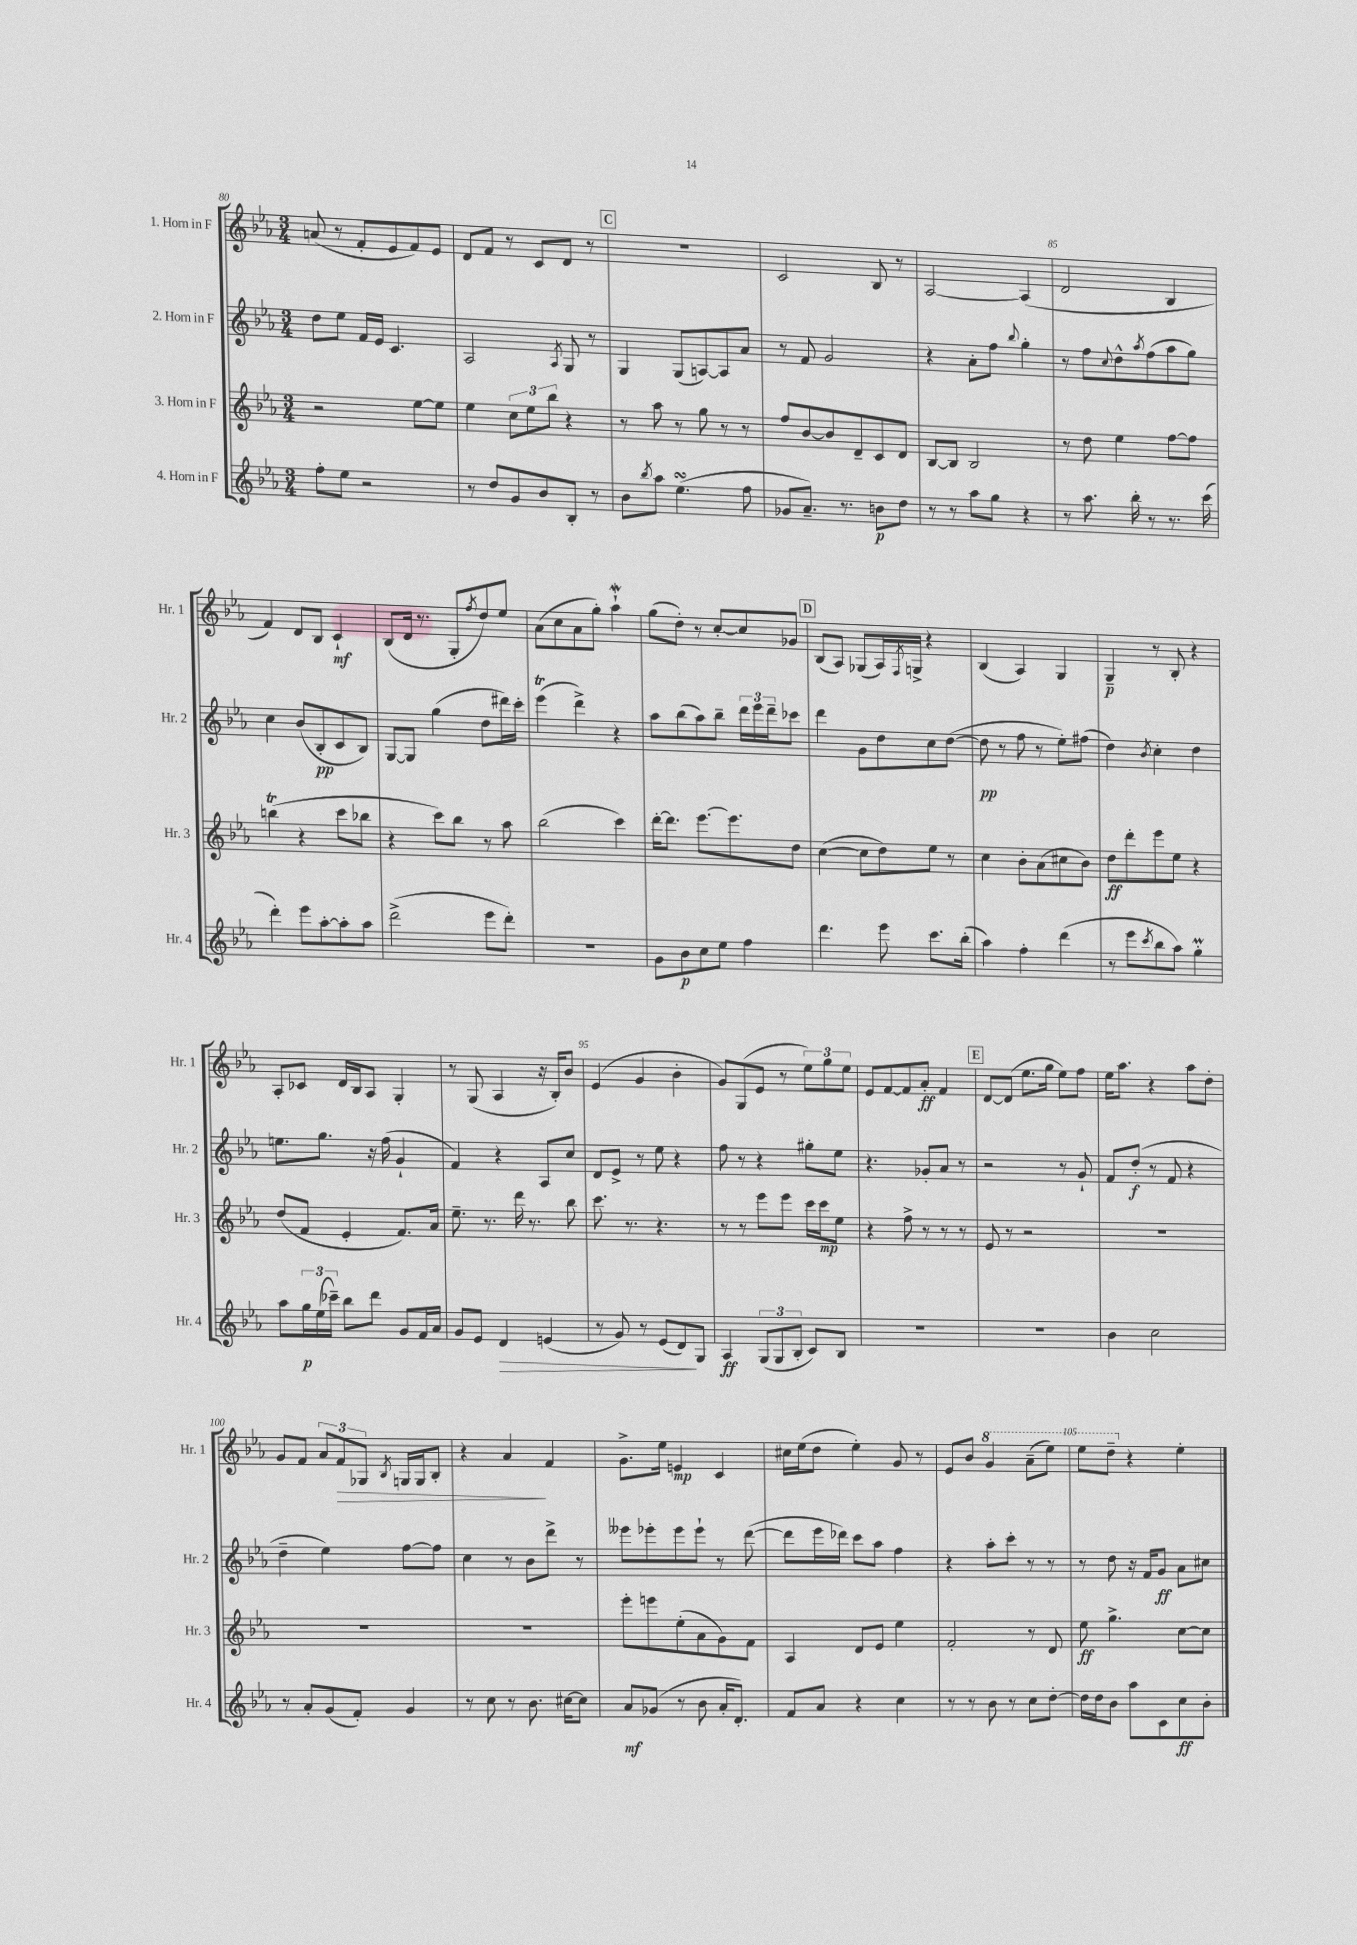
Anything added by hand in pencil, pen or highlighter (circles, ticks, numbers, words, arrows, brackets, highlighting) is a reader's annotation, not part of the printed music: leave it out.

**kern	**dynam	**kern	**dynam	**kern	**dynam	**kern	**dynam
*part4	*part4	*part3	*part3	*part2	*part2	*part1	*part1
*staff4	*staff4	*staff3	*staff3	*staff2	*staff2	*staff1	*staff1
*I"4. Horn in F	*	*I"3. Horn in F	*	*I"2. Horn in F	*	*I"1. Horn in F	*
*I'Hr. 4	*	*I'Hr. 3	*	*I'Hr. 2	*	*I'Hr. 1	*
*clefG2	*	*clefG2	*	*clefG2	*	*clefG2	*
*k[b-e-a-]	*	*k[b-e-a-]	*	*k[b-e-a-]	*	*k[b-e-a-]	*
*M3/4	*	*M3/4	*	*M3/4	*	*M3/4	*
=80	=80	=80	=80	=80	=80	=80	=80
8ff'\L	.	2r	.	8dd\L	.	(8an/	.
8ee-\J	.	.	.	8ee-\J	.	8r	.
2r	.	.	.	16f/LL	.	8f'/L	.
.	.	.	.	16e-/JJ	.	.	.
.	.	.	.	4.c/	.	8e-/	.
.	.	[8ee-\L	.	.	.	8f/)	.
.	.	8ee-\J]	.	.	.	8e-/J	.
=81	=81	=81	=81	=81	=81	=81	=81
8r	.	4ee-\	.	2A-/	.	8d/L	.
8dd/L	.	.	.	.	.	8f/J	.
8g/	.	12cc\L	.	.	.	8r	.
.	.	12ee-\	.	.	.	.	.
8b-/	.	.	.	.	.	8c/L	.
.	.	12bb-\J	.	.	.	.	.
.	.	.	.	8qA-/	.	.	.
8B-'/J	.	4r	.	8G/	.	8d/J	.
8r	.	.	.	8r	.	8r	.
!!LO:REH:place=s1:t=C
=82	=82	=82	=82	=82	=82	=82	=82
8b-\L	.	8r	.	4G/	.	2.r	.
8qbb-/	.	.	.	.	.	.	.
8aa-\J	.	8aa-\	.	.	.	.	.
(4.ee-sSSs\	.	8r	.	(8G/L	.	.	.
.	.	8gg\	.	[8An/)	.	.	.
.	.	8r	.	8A/]	.	.	.
8ff\	.	8r	.	8a-/J	.	.	.
=83	=83	=83	=83	=83	=83	=83	=83
8g-X/L	.	8ff/L	.	8r	.	2c/	.
8.a-~/J)	.	[8b-/	.	8f/	.	.	.
.	.	8b-/]	.	2g/	.	.	.
8.r	.	.	.	.	.	.	.
.	.	8d~/	.	.	.	.	.
8bn\L	p	8c/	.	.	.	8B-/	.
8dd\J	.	8d/J	.	.	.	8r	.
=84	=84	=84	=84	=84	=84	=84	=84
8r	.	[8B-/L	.	4r	.	[2A-/	.
8r	.	8B-/J]	.	.	.	.	.
8aa-\L	.	2B-/	.	8a-'\L	.	.	.
8gg\J	.	.	.	8ff\J	.	.	.
.	.	.	.	8qqbb-/	.	.	.
4r	.	.	.	4gg'\	.	(4A-/]	.
=85	=85	=85	=85	=85	=85	=85	=85
8r	.	8r	.	8r	.	2d/	.
8.aa-\	.	8dd\	.	8ff\L	.	.	.
.	.	.	.	8qqcc/	.	.	.
.	.	4ee-\	.	8dd^^\	.	.	.
16bb-'\	.	.	.	.	.	.	.
.	.	.	.	8qaa-/	.	.	.
8r	.	.	.	(8ff\	.	.	.
8.r	.	[8ff\L	.	8aa-\	.	4B-/	.
.	.	8ff\J]	.	8gg\J)	.	.	.
(16ccc\	.	.	.	.	.	.	.
!!LO:LB:g=z
=86	=86	=86	=86	=86	=86	=86	=86
4ddd'\)	.	(4bbnt\	.	4cc\	.	4f/)	.
8eee-\L	.	4r	.	(8b-/L	.	8d/L	.
[8aa-'\	.	.	.	8B-'/	pp	8B-/J	.
8aa-'\]	.	8ccc\L	.	8c/	.	4c`/	mf
8aa-\J	.	8bb-X\J	.	8B-/J)	.	.	.
=87	=87	=87	=87	=87	=87	=87	=87
(2ddd^\	.	4r	.	[8G/L	.	(8B-/L	.
.	.	.	.	8G/J]	.	16d/Jk	.
.	.	.	.	.	.	8.r	.
.	.	8ccc\L)	.	(4gg\	.	.	.
.	.	8bb-\J	.	.	.	8G'/L	.
.	.	.	.	.	.	8qff/	.
8eee-\L	.	8r	.	8dd\L	.	8dd/)	.
8ddd'\J)	.	8aa-\	.	16ddd#X\L)	.	8ee-/J	.
.	.	.	.	16ccc'\JJ	.	.	.
=88	=88	=88	=88	=88	=88	=88	=88
2.r	.	(2bb-\	.	(4eee-T\	.	(8a-\L	.
.	.	.	.	.	.	8cc\	.
.	.	.	.	4ddd^\)	.	8a-\	.
.	.	.	.	.	.	8gg'\J)	.
.	.	4ccc\)	.	4r	.	4aa-w`\	.
=89	=89	=89	=89	=89	=89	=89	=89
8g\L	.	[16ddd'\KL	.	8aa-\L	.	(8gg\L	.
.	.	8.ddd\J]	.	.	.	.	.
8b-\	p	.	.	(8bb-\	.	8dd'\J)	.
8cc\	.	[8.eee-\L	.	8aa-\)	.	8r	.
8ee-\J	.	.	.	8bb-~\J	.	[8cc'/L	.
.	.	8.eee-\]	.	.	.	.	.
4ff\	.	.	.	24ddd\LL	.	8cc/]	.
.	.	.	.	24eee-\	.	.	.
.	.	.	.	24ddd~\J	.	.	.
.	.	8dd\J	.	8ccc-X\J	.	8g-X/J	.
!!LO:REH:place=s1:t=D
=90	=90	=90	=90	=90	=90	=90	=90
4.ddd\	.	([4cc\	.	4ddd\	.	(8B-/L	.
.	.	.	.	.	.	8A-/J)	.
.	.	8cc\L]	.	8g\L	.	(8G-X/L	.
8eee-\	.	8dd\)	.	8dd\	.	16A-/L)	.
.	.	.	.	.	.	8qF/	.
.	.	.	.	.	.	16Gn^/JJ	.
8.ccc\L	.	8ee-\J	.	8cc\	.	4r	.
.	.	8r	.	([8dd\J	.	.	.
(16bb-'\Jk	.	.	.	.	.	.	.
=91	=91	=91	=91	=91	=91	=91	=91
4aa-\)	.	4cc\	.	8dd\]	pp	(4B-/	.
.	.	.	.	8r	.	.	.
4ff'\	.	8b-'\L	.	8ff\	.	4A-/)	.
.	.	(8a-\	.	8r	.	.	.
(4ddd\	.	8cc#X\	.	8ee-'\L)	.	4G/	.
.	.	8b-\J)	.	(8ff#X\J	.	.	.
=92	=92	=92	=92	=92	=92	=92	=92
8r	.	8dd\L	ff	4dd\)	.	4G~/	p
8eee-\L	.	8ddd'\	.	.	.	.	.
8qccc/	.	.	.	8qb-/	.	.	.
8bb-\	.	8eee-\	.	4cc'\	.	8r	.
8aa-\J)	.	8ee-\J	.	.	.	8B-'/	.
4ggm'\	.	4r	.	4dd\	.	4r	.
!!LO:LB:g=z
=93	=93	=93	=93	=93	=93	=93	=93
8aa-\L	.	(8dd/L	.	8.een\L	.	8A-'/L	.
24gg\L	p	8f/J	.	.	.	8c-X/J	.
(24ee-\	.	.	.	.	.	.	.
.	.	.	.	8.gg\J	.	.	.
24ccc-X~\JJ)	.	.	.	.	.	.	.
8bb-\L	.	4e-'/	.	.	.	16d/LL	.
.	.	.	.	.	.	16B-/J	.
8ddd\J	.	.	.	16r	.	8A-/J	.
.	.	.	.	(16ff\	.	.	.
8g/L	.	8.f/L)	.	4g`/	.	4G'/	.
16f/L	.	.	.	.	.	.	.
16a-/JJ	.	16a-/Jk	.	.	.	.	.
=94	=94	=94	=94	=94	=94	=94	=94
8g/L	.	8.ee-~\	.	4f/)	.	8r	.
8e-/J	.	.	.	.	.	(8G/	.
.	.	8.r	.	.	.	.	.
!	!LO:HP:b	!	!	!	!	!	!
4d/	>	.	.	4r	.	4A-/	.
.	.	16ddd\	.	.	.	.	.
.	.	8.r	.	.	.	.	.
(4en/	.	.	.	8A-/L	.	16r	.
.	.	.	.	.	.	16B-'/KL)	.
.	.	8bb-\	.	8cc/J	.	8b-/J	.
=95	=95	=95	=95	=95	=95	=95	=95
8r	.	8.ccc\	.	8d/L	.	(4e-/	.
8g/)	.	.	.	8e-^/J	.	.	.
.	.	8.r	.	.	.	.	.
8r	.	.	.	8r	.	4g/	.
(8e-/L	.	4.r	.	8ee-\	.	.	.
8d/)	.	.	.	4r	.	4b-'\	.
8G/J	]	.	.	.	.	.	.
=96	=96	=96	=96	=96	=96	=96	=96
4A-/	ff	8r	.	8ff\	.	8g/L)	.
.	.	8r	.	8r	.	(8G/	.
(12G/L	.	8eee-\L	.	4r	.	8e-/J	.
12G/	.	.	.	.	.	.	.
.	.	8eee-\J	.	.	.	8r	.
12B-'/J	.	.	.	.	.	.	.
8c/L)	.	16ccc\LL	.	8gg#X'\L	.	12ee-\L)	.
.	.	16ccc\J	mp	.	.	.	.
.	.	.	.	.	.	12gg\	.
8B-/J	.	8ee-\J	.	8ee-\J	.	.	.
.	.	.	.	.	.	12ee-\J	.
=97	=97	=97	=97	=97	=97	=97	=97
2.r	.	4r	.	4.r	.	8e-/L	.
.	.	.	.	.	.	[8f/	.
.	.	8ff^\	.	.	.	8f/]	.
.	.	8r	.	8g-X'/L	.	8a-'/J	ff
.	.	8r	.	8a-/J	.	4f/	.
.	.	8r	.	8r	.	.	.
!!LO:REH:place=s1:t=E
=98	=98	=98	=98	=98	=98	=98	=98
2.r	.	8e-/	.	2r	.	[8d/L	.
.	.	8r	.	.	.	(8d/J]	.
.	.	2r	.	.	.	8.ee-\L	.
.	.	.	.	.	.	16gg\Jk	.
.	.	.	.	8r	.	8ee-\L)	.
.	.	.	.	8g`/	.	8ff\J	.
=99	=99	=99	=99	=99	=99	=99	=99
4b-\	.	2.r	.	8f/L	.	16ee-\KL	.
.	.	.	.	.	.	8.aa-\J	.
.	.	.	.	(8dd'/J	f	.	.
2cc\	.	.	.	8r	.	4r	.
.	.	.	.	8f/	.	.	.
.	.	.	.	4r	.	8aa-\L	.
.	.	.	.	.	.	8dd'\J	.
!!LO:LB:g=z
=100	=100	=100	=100	=100	=100	=100	=100
8r	.	2.r	.	4dd~\	.	8g/L	.
8a-'/L	.	.	.	.	.	8f/J	.
(8g/	.	.	.	4ee-\)	.	12a-/L	.
!	!	!	!	!	!	!	!LO:HP:b
.	.	.	.	.	.	12f/	>
8f'/J)	.	.	.	.	.	.	.
.	.	.	.	.	.	12G-X/J	.
.	.	.	.	.	.	8qB-/	.
4g/	.	.	.	[8ff\L	.	16Gn/LL	.
.	.	.	.	.	.	16G/J	.
.	.	.	.	8ff\J]	.	8B-'/J	.
=101	=101	=101	=101	=101	=101	=101	=101
8r	.	2.r	.	4cc\	.	4r	.
8cc\	.	.	.	.	.	.	.
8r	.	.	.	8r	.	4a-/	.
8.b-\	.	.	.	8b-\L	.	.	.
.	.	.	.	8ddd^\J	.	4f/	]
[16cc#X\KL	.	.	.	.	.	.	.
8cc#\J]	.	.	.	8r	.	.	.
=102	=102	=102	=102	=102	=102	=102	=102
8a-/L	mf	8eee-'\L	.	8eee--X\L	.	8.g^\L	.
(8g-X/J	.	8eeen\	.	8eee-X'\	.	.	.
.	.	.	.	.	.	16ee-\Jk	.
8r	.	(8ee-'\	.	8eee-\	.	4en/	mp
8b-\	.	8a-\	.	8eee-`\J	.	.	.
16a-'/KL	.	8g\)	.	8r	.	4c/	.
8.d'/J)	.	.	.	.	.	.	.
.	.	8f\J	.	([8ddd\	.	.	.
=103	=103	=103	=103	=103	=103	=103	=103
8f/L	.	4A-/	.	8ddd\L]	.	16cc#X\LL	.
.	.	.	.	.	.	(16ee-\J	.
8a-/J	.	.	.	16eee-\L	.	8dd\J	.
.	.	.	.	16ddd-X\JJ)	.	.	.
4r	.	8d/L	.	8ccc\L	.	4ee-'\)	.
.	.	8e-/J	.	8aa-\J	.	.	.
4cc\	.	4ee-\	.	4ff\	.	8g/	.
.	.	.	.	.	.	8r	.
=104	=104	=104	=104	=104	=104	=104	=104
8r	.	2f'/	.	4r	.	8e-/L	.
8r	.	.	.	.	.	8b-/J	.
*	*	*	*	*	*	*8va	*
8b-\	.	.	.	8aa-'\L	.	4gg/	.
8r	.	.	.	8ccc'\J	.	.	.
8cc\L	.	8r	.	8r	.	(8aa-~\L	.
[8dd'\J	.	8d/	.	8r	.	8eee-\J)	.
=105	=105	=105	=105	=105	=105	=105	=105
16dd\LL]	.	8ee-\	ff	8r	.	8eee-\L	.
16dd\J	.	.	.	.	.	.	.
8b-\J	.	4.gg^\	.	8dd\	.	8ddd~\J	.
*	*	*	*	*	*	*X8va	*
8aa-\L	.	.	.	16r	.	4r	.
.	.	.	.	16f/KL	.	.	.
8c\	.	.	.	8g/J	ff	.	.
8cc\	ff	[8cc\L	.	8a-\L	.	4ee-'\	.
8b-'\J	.	8cc\J]	.	8cc#X\J	.	.	.
==	==	==	==	==	==	==	==
*-	*-	*-	*-	*-	*-	*-	*-
